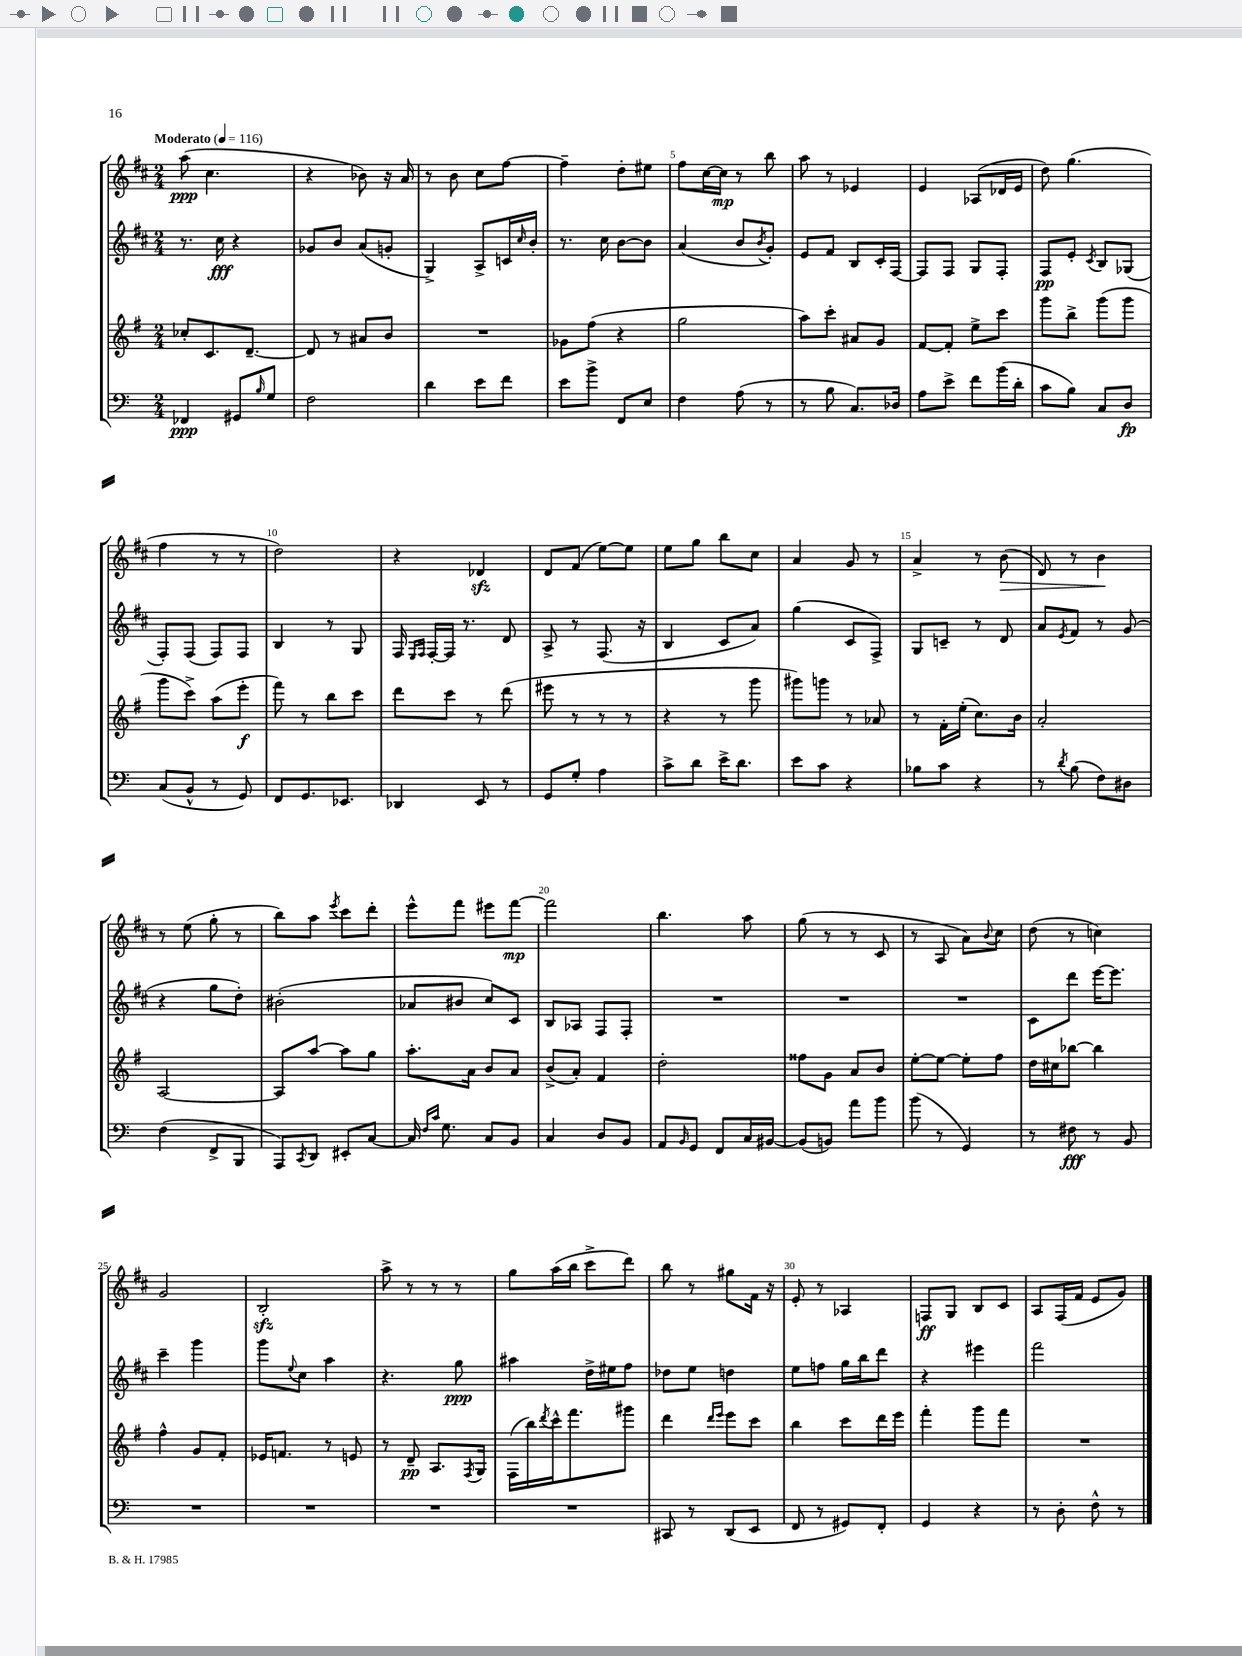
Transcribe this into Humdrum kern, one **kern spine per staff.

**kern	**kern	**kern	**kern
*staff4	*staff3	*staff2	*staff1
*clefF4	*clefG2	*clefG2	*clefG2
*k[]	*k[f#]	*k[f#c#]	*k[f#c#]
*M2/4	*M2/4	*M2/4	*M2/4
*MM116	*MM116	*MM116	*MM116
4FF-	8cc-'	8.r	(8aa
.	8.c	.	4.cc#
.	.	16cc#	.
8GG#	.	4r	.
.	[8.d~	.	.
16qqB	.	.	.
8G	.	.	.
=	=	=	=
2F	8d]	8g-	4r
.	8r	8b	.
.	8a#	(8a	8b-)
.	8b	8g'	16r
.	.	.	16a
=	=	=	=
4d	2r	4G^)	8r
.	.	.	8b
8e	.	8A^	8cc#
8f	.	16c	[8ff#
.	.	16qqcc#	.
.	.	16b'	.
=	=	=	=
8e	8g-	8.r	4ff#~]
8b^	(8ff#	.	.
.	.	16cc#	.
8FF	4r	[8b	8dd'
8E	.	8b]	8ee#
=	=	=	=
4F	2gg	(4a	8ff#
.	.	.	[16cc#
.	.	.	16cc#]
(8A	.	8b	8r
.	.	8qb	.
8r	.	8g')	8bb
=	=	=	=
8r	8aa)	8e	8aa
8B	8ccc'	8f#	8r
8.C)	8a#	8B	4e-
.	8g	16c#'	.
16D-	.	[16F#	.
=	=	=	=
8A	[8f#	8F#]	4e
8e^	8f#']	8F#	.
8f	8ee^	8G	(8A-
(16b	8ccc	8F#'	16d-
16d'	.	.	16e
=	=	=	=
8c	8ggg	8F#	8dd)
8B)	8bb^	8e'	(4.gg
.	.	8qc#	.
8C	(8ggg	8B	.
8D	8ggg	(8G-	.
=	=	=	=
(8C	8ggg	8F#')	4ff#
8BB^^	8ccc^)	(8F#	.
8r	(8aa	8F#)	8r
8GG)	8eee'	8F#	8r
=	=	=	=
8FF	8fff#)	4B	2dd)
8.GG	8r	.	.
.	8bb	8r	.
8.EE-	.	.	.
.	8ccc	8G	.
=	=	=	=
4DD-	8ddd	16F#	4r
.	.	16qqE	.
.	.	16qqF#	.
.	.	[16F#'	.
.	8ccc	16F#]	.
.	.	8.r	.
8EE	8r	.	4d-
8r	(8ddd	8d	.
=	=	=	=
8GG	8eee#	8A^	8d
8G'	8r	8r	(8f#
4A	8r	(8.F#	[8ee)
.	8r	.	8ee]
.	.	16r	.
=	=	=	=
8c^	4r	4B	8ee
8d	.	.	8gg
16e^	8r	8c#	8bb
8.d	.	.	.
.	8ggg	8a)	8cc#
=	=	=	=
8e	8ggg#)	(4gg	4a
8c	8ggg	.	.
4r	8r	8c#	8g
.	8a-	8F#^)	8r
=	=	=	=
8B-	8r	8G	4a^
8c	16f#'	8c~	.
.	(16ee'	.	.
4r	8.cc)	8r	8r
.	.	8d	(8b
.	16b	.	.
=	=	=	=
8r	2a'	8a	8d)
8qd	.	8qe	.
(8B	.	8f#	8r
8F)	.	8r	4b
8D#	.	(8g	.
=	=	=	=
(4F	[2A	4r	8r
.	.	.	(8ee
8FF^	.	8gg	8gg'
8BBB	.	8dd')	8r
=	=	=	=
8AAA)	8A]	(2b#'	8bb)
8qCC	.	.	.
8DD	[8aa	.	8aa
.	.	.	8qeee
8EE#'	8aa]	.	8ccc#
[8C	8gg	.	8ddd'
=	=	=	=
16C]	8.aa'	8a-	8eee^^
16qqF	.	.	.
16qqc	.	.	.
8.G	.	.	.
.	.	8b#	8fff#
.	16a	.	.
8C	8b	8cc#)	8eee#
8BB	8a	8c#	[8fff#
=	=	=	=
4C	(8b^	8B	2fff#]
.	8a')	8A-	.
8D	4f#	8F#	.
8BB	.	8F#'	.
=	=	=	=
8AA	2dd'	2r	4.bb
16qqBB	.	.	.
8GG	.	.	.
8FF	.	.	.
16C	.	.	8aa
[16BB#	.	.	.
=	=	=	=
(8BB#]	8ff##	2r	(8gg
8BB)	8g	.	8r
8a	8a	.	8r
8b	8b	.	8c#
=	=	=	=
(8b	[8ee'	2r	8r
8r	8ee_	.	8A
4GG)	8ee']	.	8a)
.	.	.	8qqb
.	8ff#	.	8cc#
=	=	=	=
8r	16dd	8c#	(8dd
.	16cc#	.	.
8F#	[8bb-	8ddd	8r
8r	4bb-]	[16eee	4cc)
.	.	8.eee]	.
8BB	.	.	.
=	=	=	=
2r	4ff#^^	4ccc#~	2g
.	8g	4ggg	.
.	8f#'	.	.
=	=	=	=
2r	16e-	8ggg	2B'
.	8.f	.	.
.	.	8qqee	.
.	.	8cc#	.
.	8r	4aa	.
.	8e	.	.
=	=	=	=
2r	8r	4.r	8aa^
.	8d~	.	8r
.	8.A	.	8r
.	.	8gg	8r
.	8qF#	.	.
.	16G	.	.
=	=	=	=
2r	(16F#	4aa#	8gg
.	16bb)	.	.
.	8qddd	.	.
.	16ccc^^	.	(16aa
.	8.fff#	.	16bb
.	.	16dd^	8ccc#^
.	.	16ee#	.
.	8ggg#	8ff#	8ddd)
=	=	=	=
8CC#	4ddd	8dd-	8bb
8r	.	8ee	8r
.	16qqddd	.	.
.	16qqeee	.	.
(8DD	8eee	4dd	8gg#
8EE	8ccc	.	16f#
.	.	.	16r
=	=	=	=
8FF	4bb	8ee	8e'
8r	.	8ff	8r
8GG#)	8ccc	16gg	4A-
.	.	16bb	.
8FF'	16ddd	8ddd	.
.	16eee	.	.
=	=	=	=
4GG	4fff#'	4r	8F
.	.	.	8G
4r	8ggg	4eee#	8B
.	8fff#	.	8c#
=	=	=	=
8r	2r	2fff#	8A
8D'	.	.	(16F#
.	.	.	16f#
8F^^	.	.	8e
8r	.	.	8g)
==	==	==	==
*-	*-	*-	*-
